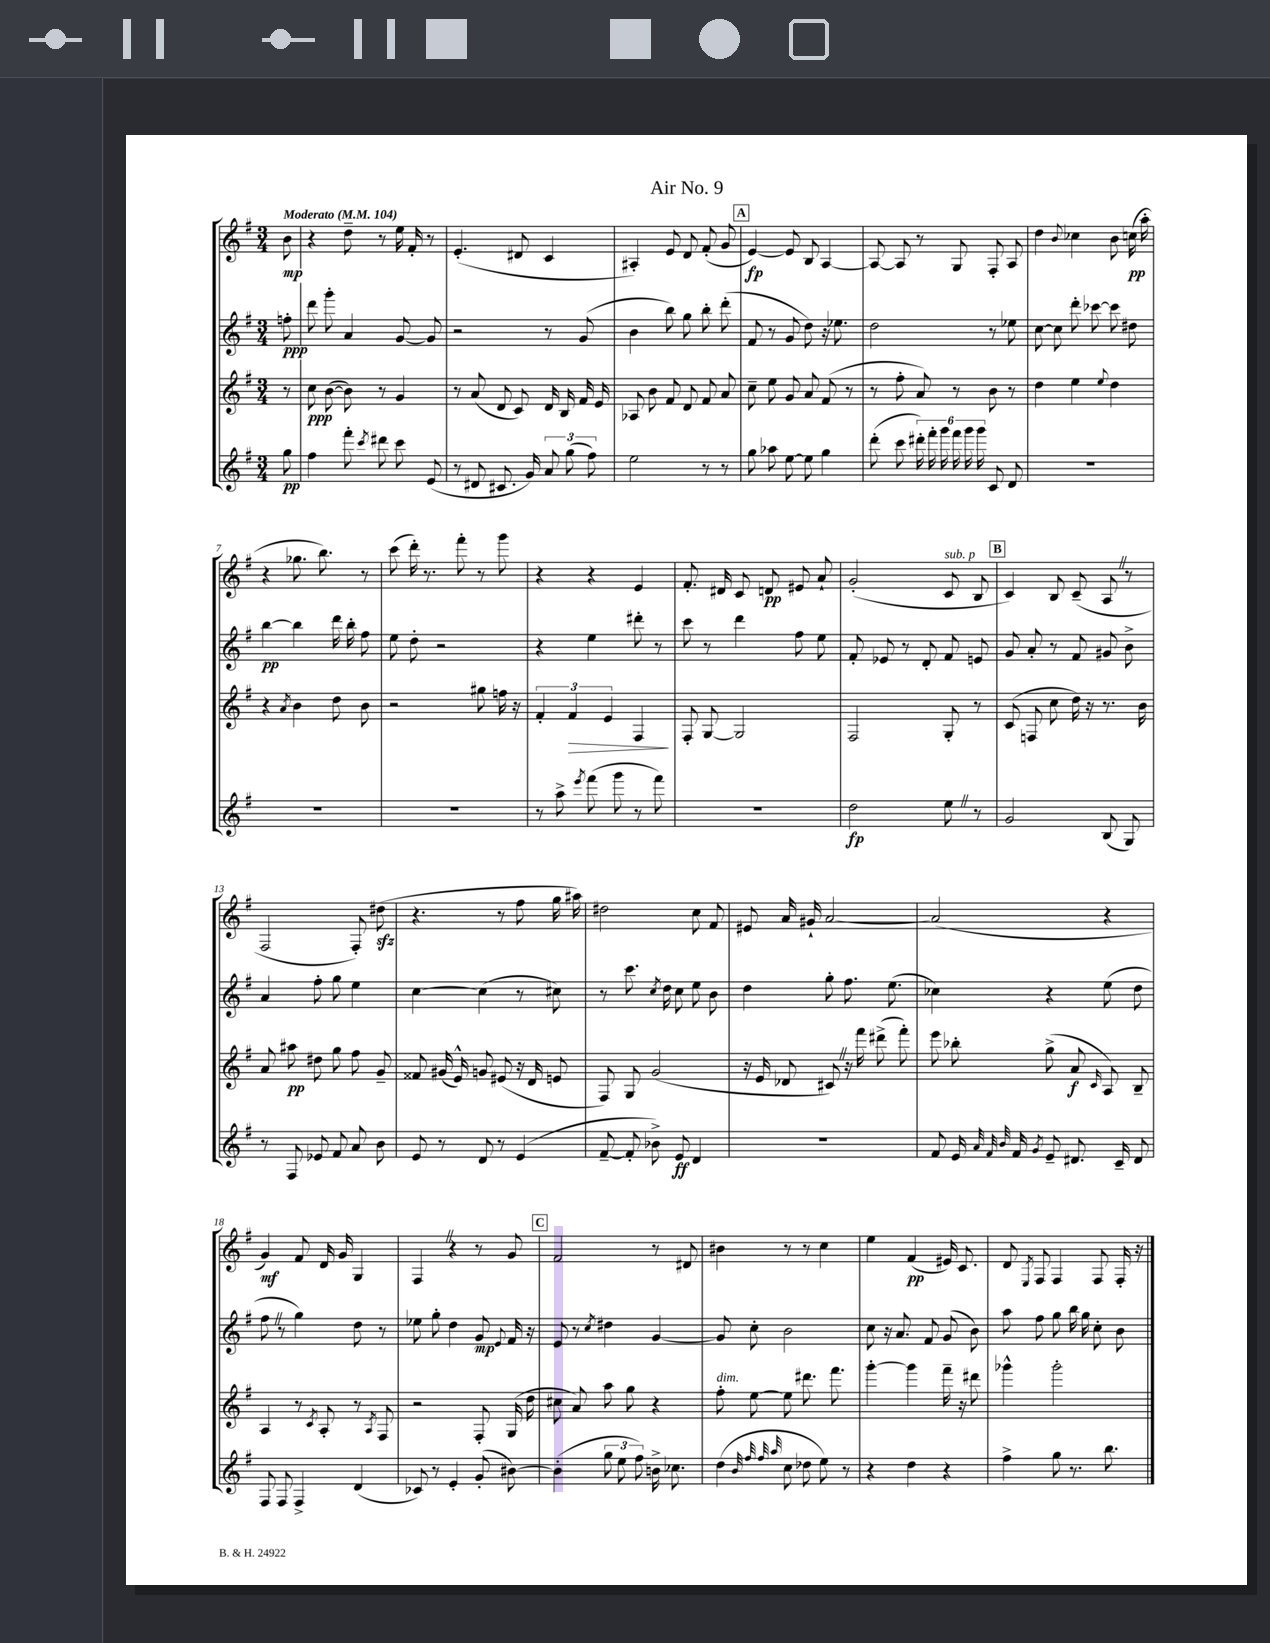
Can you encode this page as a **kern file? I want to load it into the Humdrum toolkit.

**kern	**kern	**kern	**kern
*staff4	*staff3	*staff2	*staff1
*clefG2	*clefG2	*clefG2	*clefG2
*k[f#]	*k[f#]	*k[f#]	*k[f#]
*M3/4	*M3/4	*M3/4	*M3/4
*MM104	*MM104	*MM104	*MM104
8gg\	8r	8ff'\	8b\
=	=	=	=
4ff#\	8cc\	8ddd\	4r
.	([8b\	8ggg'\	.
8fff#'\	8b\])	4a/	8dd~\
8qccc/	.	.	.
8ddd#\	8r	.	8r
8ccc\	4g/	[8g/	16ee\
.	.	.	16f#'/
(8e/	.	8g/]	8r
=	=	=	=
8r	8r	2r	(4.e'/
8d#/	(8a/	.	.
8.c#/	8d/	.	.
.	8c/)	.	8d#/
16g/)	.	.	.
12a/	16d/	8r	4c/
.	16B/	.	.
(12gg\	.	.	.
.	16f#/	(8g/	.
12ff#\)	.	.	.
.	16e/	.	.
=	=	=	=
2ee\	8A-/	4b\	4A#'/)
.	8b\	.	.
.	8f#/	8bb\)	8e/
.	8d/	8gg\	8d/
8r	8f#/	8bb'\	(8f#'/
8r	8a/	(8ddd'\	8g/
=	=	=	=
8gg\	8cc~\	8f#/	[4e/)
8aa-\	8ee\	8r	.
[8ee\	8g/	8g/	8e/]
8ee\]	8a/	8dd\)	8B/
4gg\	(8f#/	16r	[4A/
.	.	8.ee-\	.
.	8r	.	.
=	=	=	=
(8ddd'\	8r	2dd\	8A/_
8ccc\	8ff#'\	.	8A/]
24ddd#'\)	8a/)	.	8r
24fff#'\	.	.	.
24ggg\	.	.	.
24fff#\	8r	.	8G/
24ggg\	.	.	.
24ggg\	.	.	.
8c/	8b\	8r	8F#'/
8d/	8r	8ee-\	8A/
=	=	=	=
2.r	4dd\	[8cc\	4dd\
.	.	8cc\]	.
.	.	.	8qqb/
.	4ee\	8ddd'\	4cc-\
.	.	[8ccc-\	.
.	8qqee/	.	.
.	4dd\	8ccc-\]	8b\
.	.	8dd#\	(16cc\
.	.	.	16aa'\
=	=	=	=
2.r	4r	[4bb\	4r
.	8qa/	.	.
.	4b\	4bb\]	8.gg-\
.	.	.	8.bb\)
.	8dd\	16ddd\	.
.	.	16bb'\	.
.	8b\	8ff#\	8r
=	=	=	=
2.r	2r	8ee\	(8ccc\
.	.	8dd'\	16ddd'\)
.	.	.	8.r
.	.	2r	.
.	.	.	8fff#'\
.	8gg#\	.	8r
.	16ff\	.	8ggg\
.	16r	.	.
=	=	=	=
8r	6f#'/	4r	4r
8aa^\	.	.	.
.	6f#/	.	.
8qeee/	.	.	.
(8fff#\	.	4ee\	4r
.	6e/	.	.
8ggg\	.	.	.
8r	4F#/	8ddd#'\	4e/
8fff#\)	.	8r	.
=	=	=	=
2.r	8F#'/	8ccc\	8.f#'/
.	[8G/	8r	.
.	.	.	16d#/
.	2G/]	4ddd\	8c/
.	.	.	8d/
.	.	8ff#\	8e#/
.	.	8ee\	8a`/
=	=	=	=
2dd\	2F#/	8f#'/	(2g'/
.	.	8e-/	.
.	.	8r	.
.	.	8d'/	.
8ee\	8G'/	8f#/	8c/
8r	8r	8e/	8B/
=	=	=	=
2g/	(8c/	8g/	4c/)
.	8F/	8a'/	.
.	8cc\	8r	8B/
.	16dd\)	8f#/	(8c~/
.	16r	.	.
(8B/	8.r	8g#/	8A/
8G/)	.	8b^\	8r
.	16b\	.	.
=	=	=	=
8r	8a/	4a/	2F#/
8F#/	8aa#\	.	.
8e-/	8dd#\	8ff#'\	.
8f#/	8gg\	8gg\	.
8a/	8ff#\	4ee\	8F#'/)
8b\	8g~/	.	(8dd#\
=	=	=	=
8e/	8f##/	[4cc\	4.r
8r	(16g#/	.	.
.	16e^^/)	.	.
8d/	8g/	(4cc\]	.
8r	(8e#/	.	8r
(4e/	16r	8r	8ff#\
.	16d/	.	.
.	8e/	8cc#\)	16gg\
.	.	.	16aa#\)
=	=	=	=
[8f#~/	8F#/)	8r	2dd#\
8f#'/]	8G/	8.ccc\	.
8b-^\)	(2g/	.	.
.	.	8qcc/	.
.	.	16dd\	.
8e/	.	8cc\	.
4d/	.	8ee\	8cc\
.	.	8b\	8f#/
=	=	=	=
2.r	16r	4dd\	8e#/
.	16e/	.	.
.	8d-/	.	16a/
.	.	.	16g#`/
.	8c#/)	8gg'\	[2a/
.	16r	8.ff#\	.
.	16fff#\	.	.
.	(8ddd#^\	.	.
.	.	(8.ee\	.
.	8fff#'\)	.	.
=	=	=	=
8f#/	8eee\	4cc-\)	(2a/]
16e/	8bb-'\	.	.
32qqa/	.	.	.
32qqf#/	.	.	.
32qqb/	.	.	.
16f#/	.	.	.
8qg/	.	.	.
8e~/	(8gg^\	4r	.
8.d#/	8a/	.	.
.	16qqc/	.	.
.	8A/)	(8ee\	4r
16c~/	.	.	.
8d#/	8B~/	8dd\	.
=	=	=	=
8F#/	4A/	8ff#\	4g/)
8F#/	.	8r	.
4F#^/	8r	4gg\)	8f#/
.	8qc/	.	.
.	8A'/	.	16d/
.	.	.	16g/
(4d/	8r	8dd\	4G/
.	8qA/	.	.
.	8F#/	8r	.
=	=	=	=
8c-/)	2r	8ee-\	4F#/
8r	.	8gg'\	.
4e'/	.	4dd\	4r
(8g'/	8F#'/	8g/	8r
.	.	8qqe/	.
[8b#\)	(16G/	16f#/	8g/
.	16dd\	16r	.
=	=	=	=
(4b#'\]	8cc#\	8e/	2f#/
.	8a/)	8r	.
.	.	8qcc/	.
12gg\	8aa\	4dd#\	.
12ee\	.	.	.
.	8gg\	.	.
12ff#\)	.	.	.
16b^\	4r	[4g/	8r
8.cc-\	.	.	.
.	.	.	8d#/
=	=	=	=
(4dd\	8ff#'\	8g/]	4b#\
.	[8ee\	8cc'\	.
32qqb/	.	.	.
32qqff#/	.	.	.
32qqff#/	.	.	.
32qqaa/	.	.	.
8cc\	8ee\]	2b\	8r
8dd-\	8.ddd#\	.	8r
8ee\)	.	.	4cc\
.	8.fff#\	.	.
8r	.	.	.
=	=	=	=
4r	[4ggg'\	8cc\	4ee\
.	.	16r	.
.	.	8.a/	.
4dd\	4ggg\]	.	(4f#/
.	.	8f#/	.
4r	16fff#~\	(8g/	16e#/)
.	16r	.	8.c/
.	8ddd#\	8b\)	.
=	=	=	=
4ff#^\	4ggg-^^\	8aa\	8d/
.	.	.	8qE/
.	.	8ff#\	8F#/
8gg\	2ggg-'\	8gg\	4F#/
8.r	.	16bb\	.
.	.	16gg\	.
.	.	8cc'\	8F#/
8.bb\	.	.	.
.	.	8b\	16F#'/
.	.	.	16r
==	==	==	==
*-	*-	*-	*-
